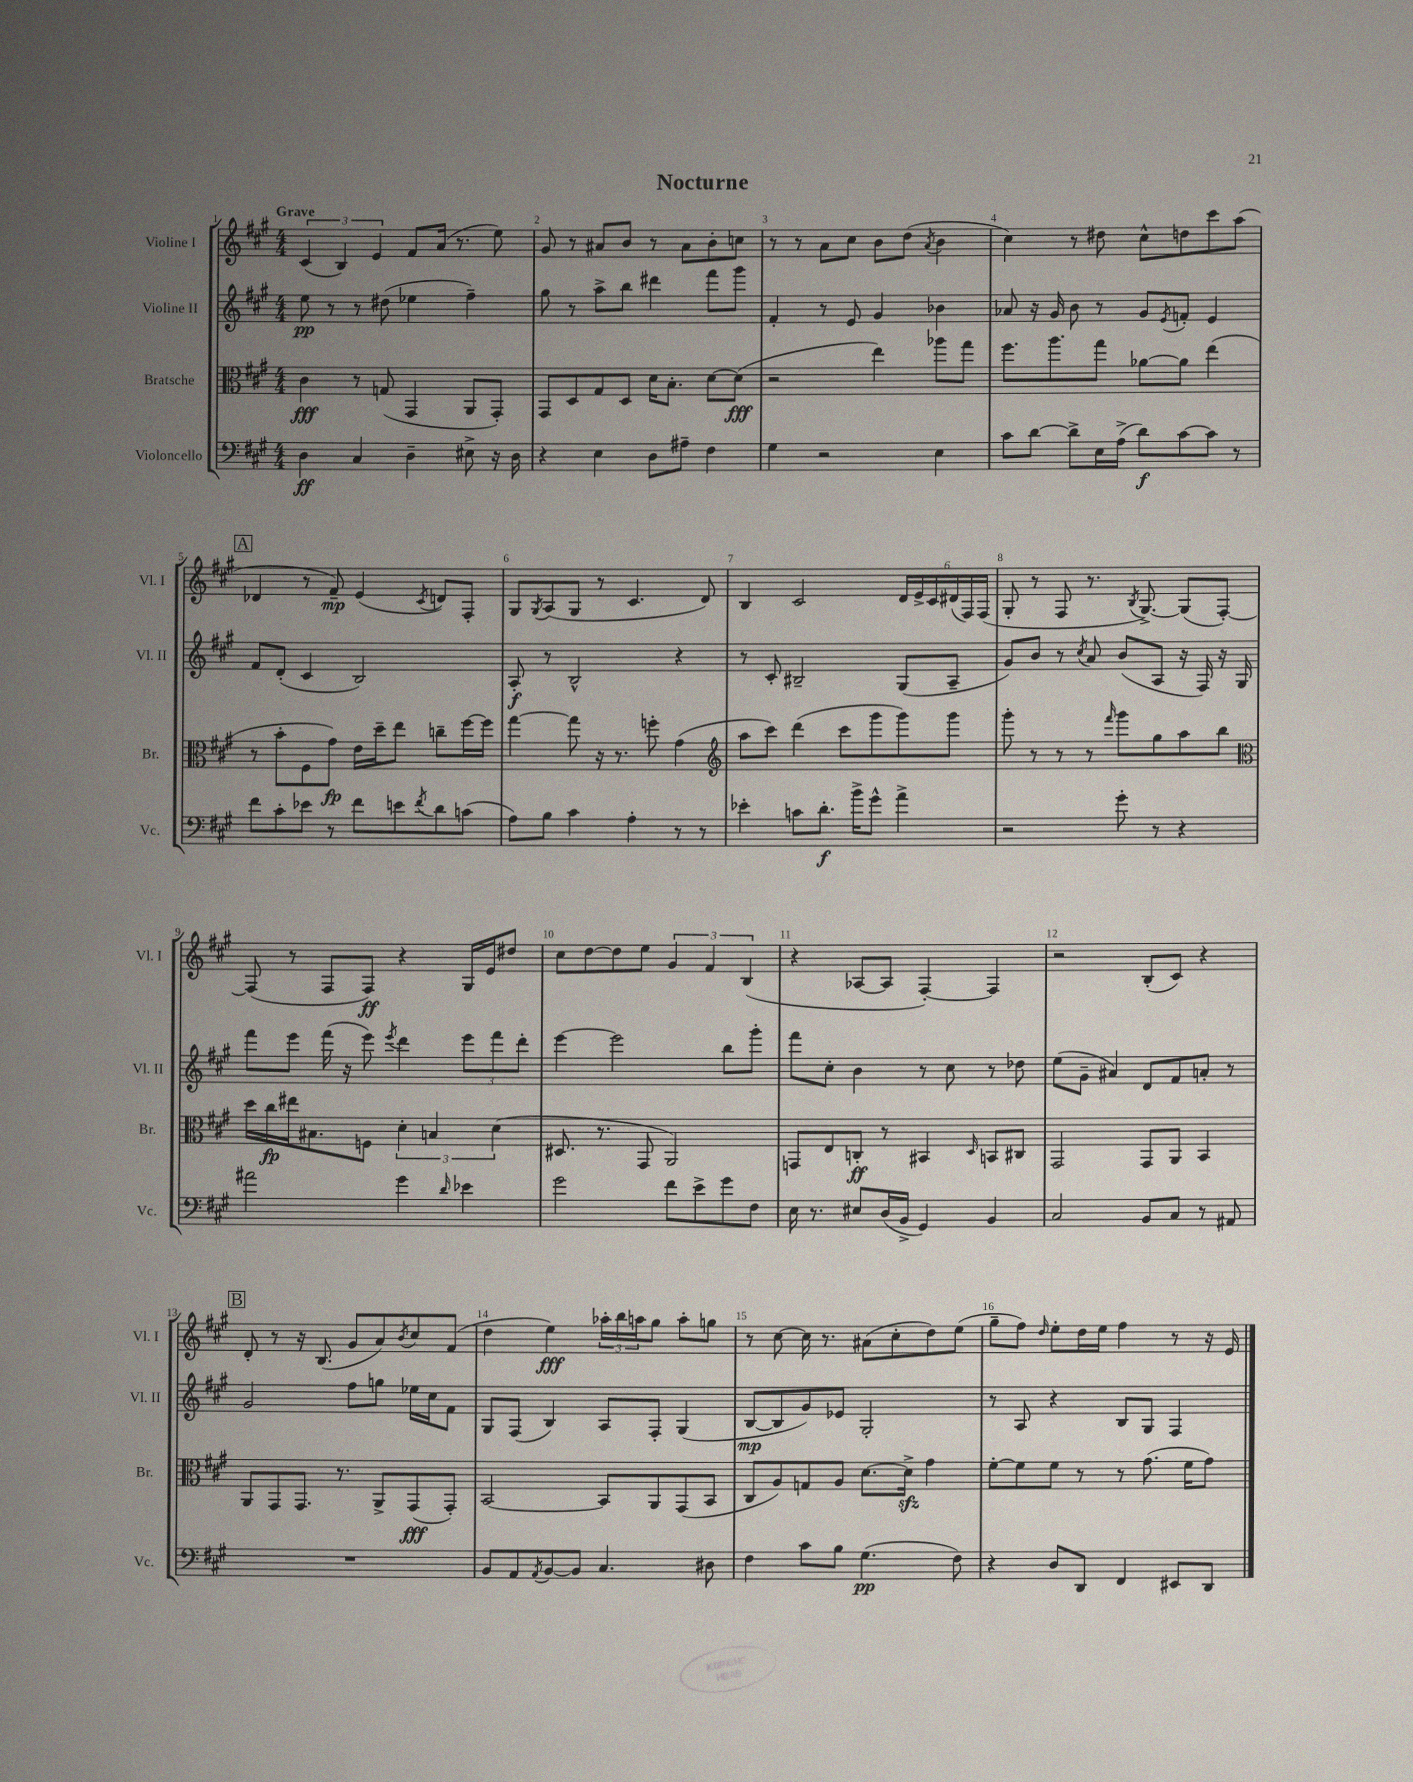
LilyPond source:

\header { title = "Nocturne" }
<<
\new StaffGroup <<
\new Staff = "s0" \with { instrumentName = "Violine I" shortInstrumentName = "Vl. I" } {
    \clef treble \key a \major \numericTimeSignature \time 4/4 \tempo "Grave"
    \tuplet 3/2 { cis'4( b4) e'4 } fis'8 a'16( r8. e''8) |
    gis'8 r8 ais'8 b'8 r8 ais'8 b'8-. c''8 |
    r8 r8 a'8 cis''8 b'8 d''8( \acciaccatura { a'8 } b'4 |
    cis''4) r8 dis''8 cis''8-^ d''8 cis'''8 a''8( |
    \mark \markup { \box "A" } des'4 r8 fis'8--\mp) e'4( \acciaccatura { cis'8 } d'8) fis8-. |
    gis8 \acciaccatura { gis8 } a8( gis8 r8 cis'4. d'8) |
    b4 cis'2 \tuplet 6/4 { d'16 e'16-> cis'16 dis'16( fis16) fis16( } |
    gis8-. r8 fis8 r8. \acciaccatura { b8 } gis8.~->) gis8( fis8~-.) |
    fis8( r8 fis8 fis8\ff) r4 gis16 e'16 dis''8 |
    cis''8 d''8~ d''8 e''8 \tuplet 3/2 { gis'4 fis'4 b4( } |
    r4 aes8~ aes8 fis4~-.) fis4 |
    r2 b8-.( cis'8) r4 |
    \mark \markup { \box "B" } d'8-. r8 r16 b8.( gis'8 a'8) \acciaccatura { b'8 } cis''8 fis'8( |
    d''4 e''4\fff) \tuplet 3/2 { aes''16-. b''16 a''16 } gis''8 a''8-. g''8 |
    r8 cis''8~ cis''16 r8. ais'8( cis''8-. d''8) e''8( |
    gis''8-- fis''8) \grace { d''16 } e''8-. d''16 e''16 fis''4 r8 r16 e'16 \bar "|." |
}
\new Staff = "s1" \with { instrumentName = "Violine II" shortInstrumentName = "Vl. II" } {
    \clef treble \key a \major \numericTimeSignature \time 4/4
    e''8\pp r8 r8 dis''8( ees''4 fis''4--) |
    gis''8 r8 a''8-> b''8 dis'''4 fis'''8 gis'''8 |
    fis'4-. r8 e'8 gis'4 bes'4 |
    aes'8 r16 gis'16 b'8 r8 gis'8 \acciaccatura { e'8 } f'8-. e'4 |
    \mark \markup { \box "A" } fis'8 d'8-.( cis'4 b2) |
    a8-.\f r8 b2-^ r4 |
    r8 cis'8-. bis2-- gis8( a8-- |
    gis'8) b'8 r8 \acciaccatura { cis''8 } a'8 b'8( a8 r16 fis16) r16 gis16 |
    fis'''8 e'''8 fis'''16( r16 e'''8) \acciaccatura { e'''8 } d'''4 \tuplet 3/2 { e'''8 fis'''8 d'''8-. } |
    e'''4~ e'''2 b''8 gis'''8-. |
    fis'''8 cis''8-. b'4 r8 cis''8 r8 des''8 |
    e''8( gis'8-- ais'4) d'8 fis'8 a'8-. r8 |
    \mark \markup { \box "B" } gis'2 fis''8 g''8 ees''16 cis''16 fis'8 |
    gis8 fis8( b4) a8 fis8-. gis4( |
    b8~\mp b8 gis'8) ees'8 gis2-. |
    r8 a8 r4 b8 gis8 fis4 \bar "|." |
}
\new Staff = "s2" \with { instrumentName = "Bratsche" shortInstrumentName = "Br." } {
    \clef alto \key a \major \numericTimeSignature \time 4/4
    cis'4\fff r8 g8( gis,4 a,8 gis,8-.) |
    gis,8 d8 gis8 d8 d'16 b8.-. d'8~ d'8\fff( |
    r2 e''4) aes''8 gis''8 |
    fis''8. a''8. gis''8 aes'8~ aes'8 e''4( |
    \mark \markup { \box "A" } r8 b'8-. fis8 gis'8\fp) e'16 d''16-- e''8 c''8-- fis''16~ fis''16 |
    gis''4~ gis''8 r16 r8. f''8-. gis'4( |
    \clef treble a''8 cis'''8) d'''4( cis'''8 gis'''8 gis'''8) gis'''8 |
    gis'''8-. r8 r8 r8 \grace { fis'''16 } gis'''8 gis''8 a''8 b''8 |
    \clef alto d''16 cis''16\fp eis''16 bis8. f8 \tuplet 3/2 { d'4-. b4 d'4( } |
    dis8. r8. gis,8 a,2) |
    g,8 e8 c8-.\ff r8 bis,4 \grace { d16 } b,8 cis8 |
    gis,2 gis,8 a,8 b,4 |
    \mark \markup { \box "B" } a,8 gis,8 gis,8. r8. a,8-> gis,8\fff( gis,8-.) |
    b,2~ b,8 a,8 gis,8( b,8 |
    cis8 a8) g8 a8 d'8.~ d'16->\sfz gis'4 |
    fis'8~-. fis'8 fis'8 r8 r8 gis'8.( fis'16 gis'8) \bar "|." |
}
\new Staff = "s3" \with { instrumentName = "Violoncello" shortInstrumentName = "Vc." } {
    \clef bass \key a \major \numericTimeSignature \time 4/4
    d4\ff cis4 d4-- eis8-> r16 d16 |
    r4 e4 d8 ais8-- fis4 |
    gis4 r2 e4 |
    cis'8 d'8~ d'8-> e16 a16->( d'8\f) cis'8~ cis'8 r8 |
    \mark \markup { \box "A" } fis'8 cis'8-. ees'8 r8 fis'8 e'8 \acciaccatura { fis'8 } d'8 c'8( |
    a8) b8 cis'4 a4-. r8 r8 |
    ees'4-. c'8 d'8.-.\f b'16-> gis'8-^ a'4-> |
    r2 gis'8-. r8 r4 |
    ais'2 gis'4 \grace { d'16 } ees'4 |
    gis'2 fis'8 e'8-> gis'8 fis8 |
    e16 r8. eis8 d16( b,16-> gis,4) b,4 |
    cis2 b,8 cis8 r8 ais,8 |
    \mark \markup { \box "B" } R1 |
    b,8 a,8 \acciaccatura { a,8 } b,8~ b,8 cis4. dis8 |
    fis4 cis'8 b8 gis4.\pp( fis8) |
    r4 d8 d,8 fis,4 eis,8 d,8 \bar "|." |
}
>>
>>
\layout { \context { \Score \override BarNumber.break-visibility = ##(#f #t #t) barNumberVisibility = #all-bar-numbers-visible } }
